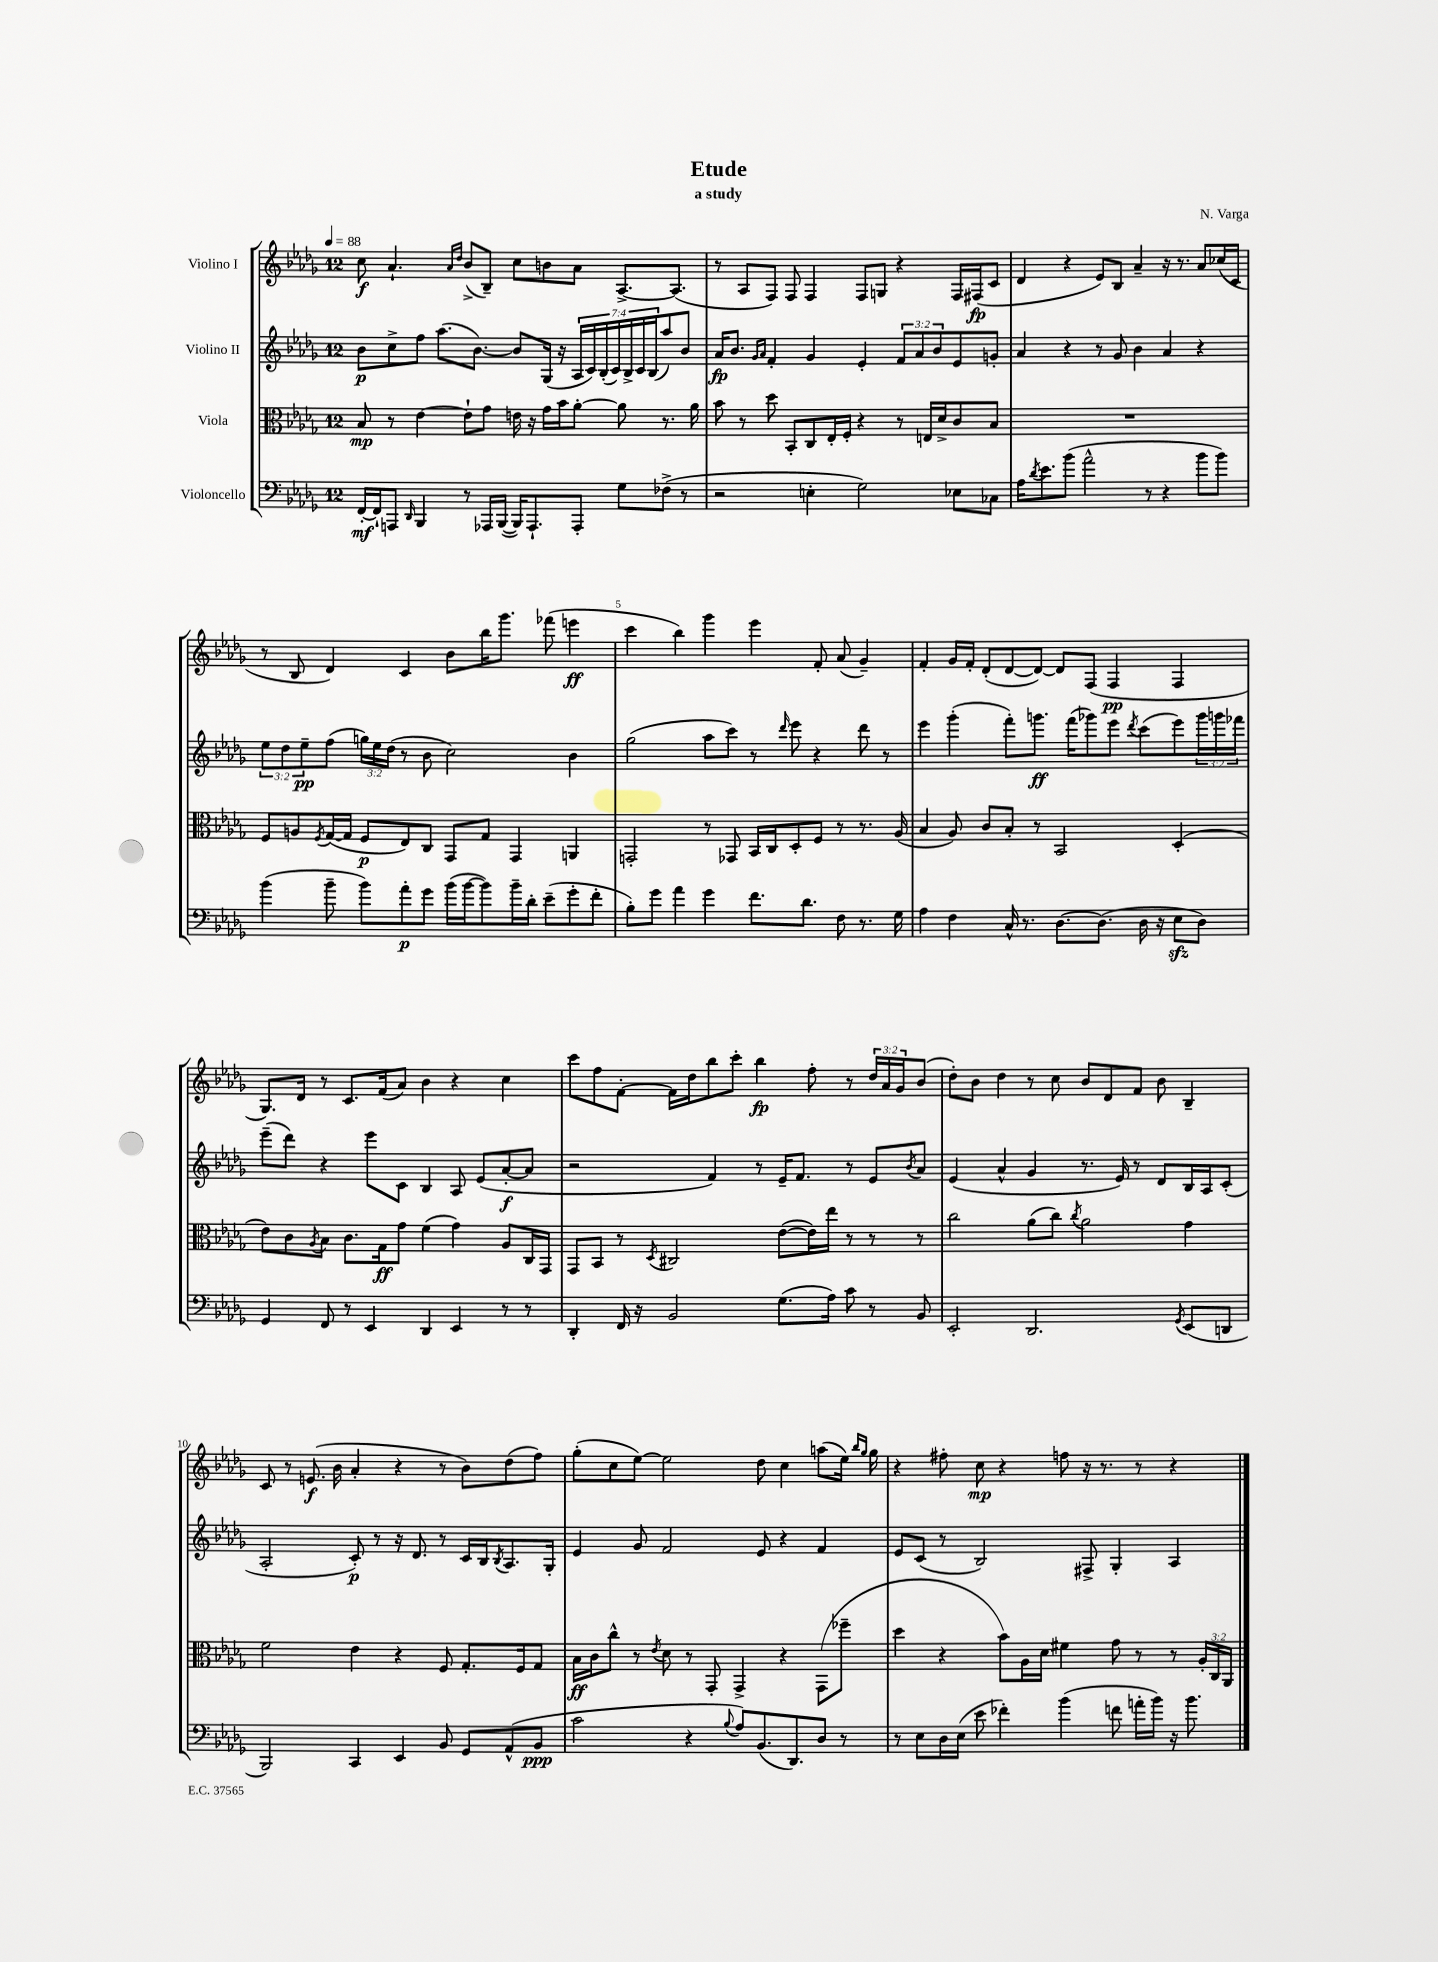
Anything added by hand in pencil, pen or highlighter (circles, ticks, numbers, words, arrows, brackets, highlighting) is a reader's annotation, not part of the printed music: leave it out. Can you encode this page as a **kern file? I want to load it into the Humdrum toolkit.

**kern	**dynam	**kern	**dynam	**kern	**dynam	**kern	**dynam
*part4	*part4	*part3	*part3	*part2	*part2	*part1	*part1
*staff4	*staff4	*staff3	*staff3	*staff2	*staff2	*staff1	*staff1
*I"Violoncello	*	*I"Viola	*	*I"Violino II	*	*I"Violino I	*
*clefF4	*	*clefC3	*	*clefG2	*	*clefG2	*
*k[b-e-a-d-g-]	*	*k[b-e-a-d-g-]	*	*k[b-e-a-d-g-]	*	*k[b-e-a-d-g-]	*
*M12/8	*	*M12/8	*	*M12/8	*	*M12/8	*
*MM88	*	*MM88	*	*MM88	*	*MM88	*
=1	=1	=1	=1	=1	=1	=1	=1
[16FF'/LL	mf	8B-/	mp	8b-\L	p	8cc\	f
16FF`/J]	.	.	.	.	.	.	.
8AAAn/J	.	8r	.	8cc^\	.	4.a-`/	.
16qqDD-/	.	.	.	.	.	.	.
4BBB-/	.	[4e-\	.	8ff\J	.	.	.
.	.	.	.	(8.aa-\L	.	.	.
.	.	.	.	.	.	16qqa-/LL	.
.	.	.	.	.	.	16qqdd-/JJ	.
8r	.	8e-`\L]	.	.	.	(8b-^/L	.
.	.	.	.	[8.b-\J)	.	.	.
16AAA-X/LL	.	8g-\J	.	.	.	8B-~/J)	.
([16BBB-/JJ	.	.	.	.	.	.	.
16BBB-/KL])	.	16en\	.	8b-/L]	.	8cc\L	.
8.AAA-`/	.	16r	.	.	.	.	.
.	.	16g-\LL	.	(16G-/Jk	.	8bn\	.
.	.	16b-\J	.	16r	.	.	.
8AAA-'/J	.	[8a-'\J	.	28A-/LL	.	8a-\J	.
.	.	.	.	28c/)	.	.	.
.	.	.	.	(28B-'/	.	.	.
.	.	.	.	28c/)	.	.	.
8G-\L	.	8a-\]	.	.	.	[8.A-^/L	.
.	.	.	.	28B-^/	.	.	.
.	.	.	.	28c/	.	.	.
.	.	.	.	(28B-/J	.	.	.
(8F-X^\J	.	8.r	.	8aa-/)	.	.	.
.	.	.	.	.	.	(8.A-/J]	.
8r	.	.	.	8b-/J	.	.	.
.	.	16a-\	.	.	.	.	.
=2	=2	=2	=2	=2	=2	=2	=2
2r	.	8b-\	.	16a-/KL	fp	8r	.
.	.	.	.	8.b-/J	.	.	.
.	.	8r	.	.	.	8A-/L	.
.	.	.	.	16qqg-/LL	.	.	.
.	.	.	.	16qqa-/JJ	.	.	.
.	.	8dd-\	.	4f'/	.	8F/J)	.
.	.	8BB-'/L	.	.	.	8F/	.
4En'\	.	8C/	.	4g-/	.	4F/	.
.	.	16E-'/L	.	.	.	.	.
.	.	16F'/JJ	.	.	.	.	.
2G-\)	.	4r	.	4e-'/	.	8F/L	.
.	.	.	.	.	.	8Gn/J	.
.	.	8r	.	12f/L	.	4r	.
.	.	.	.	12a-/	.	.	.
.	.	16En/LL	.	.	.	.	.
.	.	.	.	12b-/	.	.	.
.	.	16d-^/J	.	.	.	.	.
8E-X\L	.	8c/	.	8e-/	.	16F/LL	.
.	.	.	.	.	.	(16F#X/J	fp
8C-X\J	.	8B-/J	.	8gn'/J	.	8c/J	.
=3	=3	=3	=3	=3	=3	=3	=3
16A-\KL	.	1.r	.	4a-/	.	4d-/	.
8qd-/	.	.	.	.	.	.	.
8.e-\	.	.	.	.	.	.	.
(8b-\J	.	.	.	4r	.	4r	.
2a-^^\	.	.	.	.	.	.	.
.	.	.	.	8r	.	8e-/L)	.
.	.	.	.	8g-/	.	8B-/J	.
.	.	.	.	4b-\	.	4a-~/	.
8r	.	.	.	.	.	.	.
4r	.	.	.	4a-/	.	16r	.
.	.	.	.	.	.	8.r	.
8b-\L	.	.	.	4r	.	8a-/L	.
8b-\J)	.	.	.	.	.	(16cc-X/L	.
.	.	.	.	.	.	16c/JJ	.
!!LO:LB:g=z
=4	=4	=4	=4	=4	=4	=4	=4
(4b-\	.	8F/L	.	12ee-\L	.	8r	.
.	.	.	.	12dd-\	.	.	.
.	.	8An/	.	.	.	8B-/	.
.	.	.	.	12ee-~\	pp	.	.
.	.	8qF/	.	.	.	.	.
8b-~\	.	([16G-/L	.	(8ff\J	.	4d-/)	.
.	.	16G-/JJ]	.	.	.	.	.
8b-\L)	.	8F/L	p	24ggn\LL)	.	.	.
.	.	.	.	24ee-\	.	.	.
.	.	.	.	(24dd-\JJ	.	.	.
8a-'\	p	8E-/)	.	8r	.	4c/	.
8g-\J	.	8C/J	.	8b-\	.	.	.
(16b-\LL	.	8GG-/L	.	2cc\)	.	8b-\L	.
[16b-\J	.	.	.	.	.	.	.
8b-\])	.	8G-/J	.	.	.	16bb-\K	.
.	.	.	.	.	.	8.ggg-\J	.
16b-~\L	.	4GG-/	.	.	.	.	.
16d-'\JJ	.	.	.	.	.	.	.
(8e-~\L	.	.	.	.	.	(8fff-X\	.
8g-'\	.	4AAn/	.	4b-\	.	4eeen\	ff
8f'\J	.	.	.	.	.	.	.
=5	=5	=5	=5	=5	=5	=5	=5
8B-'\L)	.	2GGn'/	.	(2gg-\	.	4ccc\	.
8g-\J	.	.	.	.	.	.	.
4a-\	.	.	.	.	.	4bb-\)	.
4g-\	.	8r	.	8aa-\L	.	4ggg-\	.
.	.	8GG-X/	.	8ccc\J)	.	.	.
8.f\L	.	16BB-/LL	.	8r	.	4eee-\	.
.	.	16C/J	.	.	.	.	.
.	.	.	.	16qqddd-/	.	.	.
.	.	8D-'/	.	8eee-\	.	.	.
8.d-\J	.	.	.	.	.	.	.
.	.	8F/J	.	4r	.	8f'/	.
8F\	.	8r	.	.	.	(8a-/	.
8.r	.	8.r	.	8ddd-\	.	4g-~/)	.
.	.	.	.	8r	.	.	.
16G-\	.	(16A-/	.	.	.	.	.
=6	=6	=6	=6	=6	=6	=6	=6
4A-\	.	4B-/	.	4eee-\	.	4f'/	.
4F\	.	8A-/)	.	(4ggg-'\	.	16g-/LL	.
.	.	.	.	.	.	16f'/JJ	.
.	.	8c/L	.	.	.	(8d-'/L	.
16C^^/	.	8B-'/J	.	8fff'\L)	.	[8d-/	.
8.r	.	.	.	.	.	.	.
.	.	8r	.	8.gggn\J	ff	8d-/J_)	.
[8.D-\L	.	2BB-/	.	.	.	8d-/L]	.
.	.	.	.	(16fff\KL	.	.	.
.	.	.	.	8ggg-X\)	.	(8F/J	.
(8.D-\J]	.	.	.	.	.	.	.
.	.	.	.	8eee-\J	.	4F/	pp
.	.	.	.	8qddd-/	.	.	.
16D-\	.	.	.	(8ccc\L	.	.	.
16r	.	.	.	.	.	.	.
8E-zz\L	.	(4D-'/	.	8eee-\)	.	4F/	.
8D-\J)	.	.	.	24ggg-\L	.	.	.
.	.	.	.	24gggn\	.	.	.
.	.	.	.	24fff-X\JJ	.	.	.
!!LO:LB:g=z
=7	=7	=7	=7	=7	=7	=7	=7
4GG-/	.	8e-\L)	.	(8eee-~\L	.	8.G-/L)	.
.	.	8c\	.	8ddd-\J)	.	.	.
.	.	.	.	.	.	16d-/Jk	.
.	.	8qA-/	.	.	.	.	.
8FF/	.	8B-\J	.	4r	.	8r	.
8r	.	8.c\L	.	.	.	8.c/L	.
4EE-/	.	.	.	8eee-\L	.	.	.
.	.	16G-\k	ff	.	.	(16f/k	.
.	.	8g-\J	.	8c\J	.	8a-/J)	.
4DD-/	.	(4f\	.	4B-/	.	4b-\	.
4EE-/	.	4g-\)	.	8A-/	.	4r	.
.	.	.	.	(8e-/L	.	.	.
8r	.	8A-/L	.	[8a-'/	f	4cc\	.
8r	.	16C/L	.	8a-/J]	.	.	.
.	.	16GG-/JJ	.	.	.	.	.
=8	=8	=8	=8	=8	=8	=8	=8
4DD-'/	.	8GG-/L	.	2r	.	8ccc\L	.
.	.	8BB-/J	.	.	.	8ff\	.
16FF/	.	8r	.	.	.	[8f'\J	.
16r	.	.	.	.	.	.	.
.	.	8qD-/	.	.	.	.	.
2BB-/	.	2C#X/	.	.	.	16f\LL]	.
.	.	.	.	.	.	16dd-\J	.
.	.	.	.	4f/)	.	8bb-\	.
.	.	.	.	.	.	8ccc'\J	.
.	.	.	.	8r	.	4bb-\	fp
(8.G-\L	.	([8e-\L	.	16e-~/KL	.	.	.
.	.	.	.	8.f/J	.	.	.
.	.	16e-\L])	.	.	.	8ff'\	.
16A-\Jk)	.	16ee-\JJ	.	.	.	.	.
8c\	.	8r	.	8r	.	8r	.
8r	.	8r	.	8e-/L	.	24dd-/LL	.
.	.	.	.	.	.	24a-/	.
.	.	.	.	.	.	24g-/J	.
.	.	.	.	8qb-/	.	.	.
8BB-/	.	8r	.	8a-/J	.	(8b-/J	.
=9	=9	=9	=9	=9	=9	=9	=9
2EE-'/	.	2cc\	.	(4e-/	.	8dd-'\L)	.
.	.	.	.	.	.	8b-\J	.
.	.	.	.	4a-^^/	.	4dd-\	.
2.DD-/	.	(8a-\L	.	4g-/	.	8r	.
.	.	8cc\J)	.	.	.	8cc\	.
.	.	8qcc/	.	.	.	.	.
.	.	2a-\	.	8.r	.	8b-/L	.
.	.	.	.	.	.	8d-/	.
.	.	.	.	16e-/)	.	.	.
.	.	.	.	8r	.	8f/J	.
.	.	.	.	8d-/L	.	8b-\	.
8qGG-/	.	.	.	.	.	.	.
(8EE-/L	.	4g-\	.	16B-/L	.	4B-~/	.
.	.	.	.	16A-/J	.	.	.
8DDn/J	.	.	.	(8c'/J	.	.	.
!!LO:LB:g=z
=10	=10	=10	=10	=10	=10	=10	=10
2BBB-/)	.	2f\	.	2A-'/	.	8c/	.
.	.	.	.	.	.	8r	.
.	.	.	.	.	.	(8.en/	f
.	.	.	.	.	.	16b-\	.
4CC/	.	4e-\	.	8c'/)	p	4a-'/	.
.	.	.	.	8r	.	.	.
4EE-/	.	4r	.	16r	.	4r	.
.	.	.	.	8.d-/	.	.	.
8BB-/	.	8F/	.	8r	.	8r	.
8GG-/L	.	8.G-'/L	.	16c/LL	.	8b-\L)	.
.	.	.	.	16B-/J	.	.	.
.	.	.	.	8qB-/	.	.	.
(8AA-^^/	.	.	.	8.A-/	.	(8dd-\	.
.	.	16F/k	.	.	.	.	.
8BB-/J	ppp	8G-/J	.	.	.	8ff\J)	.
.	.	.	.	16G-'/Jk	.	.	.
=11	=11	=11	=11	=11	=11	=11	=11
2c\	.	16B-\LL	ff	4e-/	.	(8gg-'\L	.
.	.	16c\J	.	.	.	.	.
.	.	8cc^^\J	.	.	.	8cc\	.
.	.	8r	.	8g-/	.	[8ee-\J)	.
.	.	8qe-/	.	.	.	.	.
.	.	8d-\	.	2f/	.	2ee-\]	.
4r	.	8r	.	.	.	.	.
.	.	8GG-'/	.	.	.	.	.
8qqB-/	.	.	.	.	.	.	.
8A-/L)	.	4GG-^/	.	.	.	.	.
(8.BB-/	.	.	.	8e-/	.	8dd-\	.
.	.	4r	.	4r	.	4cc\	.
8.DD-/)	.	.	.	.	.	.	.
8D-/J	.	(8GG-\L	.	4f/	.	(8aan\L	.
8r	.	8ff-X~\J	.	.	.	16ee-\Jk)	.
.	.	.	.	.	.	16qqbb-/LL	.
.	.	.	.	.	.	16qqgg-/JJ	.
.	.	.	.	.	.	16gg-\	.
=12	=12	=12	=12	=12	=12	=12	=12
8r	.	4dd-\	.	8e-/L	.	4r	.
8E-\L	.	.	.	(8c/J	.	.	.
16D-\L	.	4r	.	8r	.	8ff#X'\	.
(16E-\JJ	.	.	.	.	.	.	.
8e-\	.	.	.	2B-/)	.	8cc\	mp
4f-X'\)	.	8b-\L)	.	.	.	4r	.
.	.	16A-\L	.	.	.	.	.
.	.	16d-\JJ	.	.	.	.	.
(4b-\	.	4f#X\	.	.	.	8ffn\	.
.	.	.	.	8F#X^/	.	16r	.
.	.	.	.	.	.	8.r	.
8fn\	.	8g-\	.	4G-'/	.	.	.
16an'\LL	.	8r	.	.	.	8r	.
16b-\JJ)	.	.	.	.	.	.	.
16r	.	8r	.	4A-/	.	4r	.
8.b-\	.	.	.	.	.	.	.
.	.	24A-'/LL	.	.	.	.	.
.	.	24C/	.	.	.	.	.
.	.	24AA-/JJ	.	.	.	.	.
==	==	==	==	==	==	==	==
*-	*-	*-	*-	*-	*-	*-	*-
